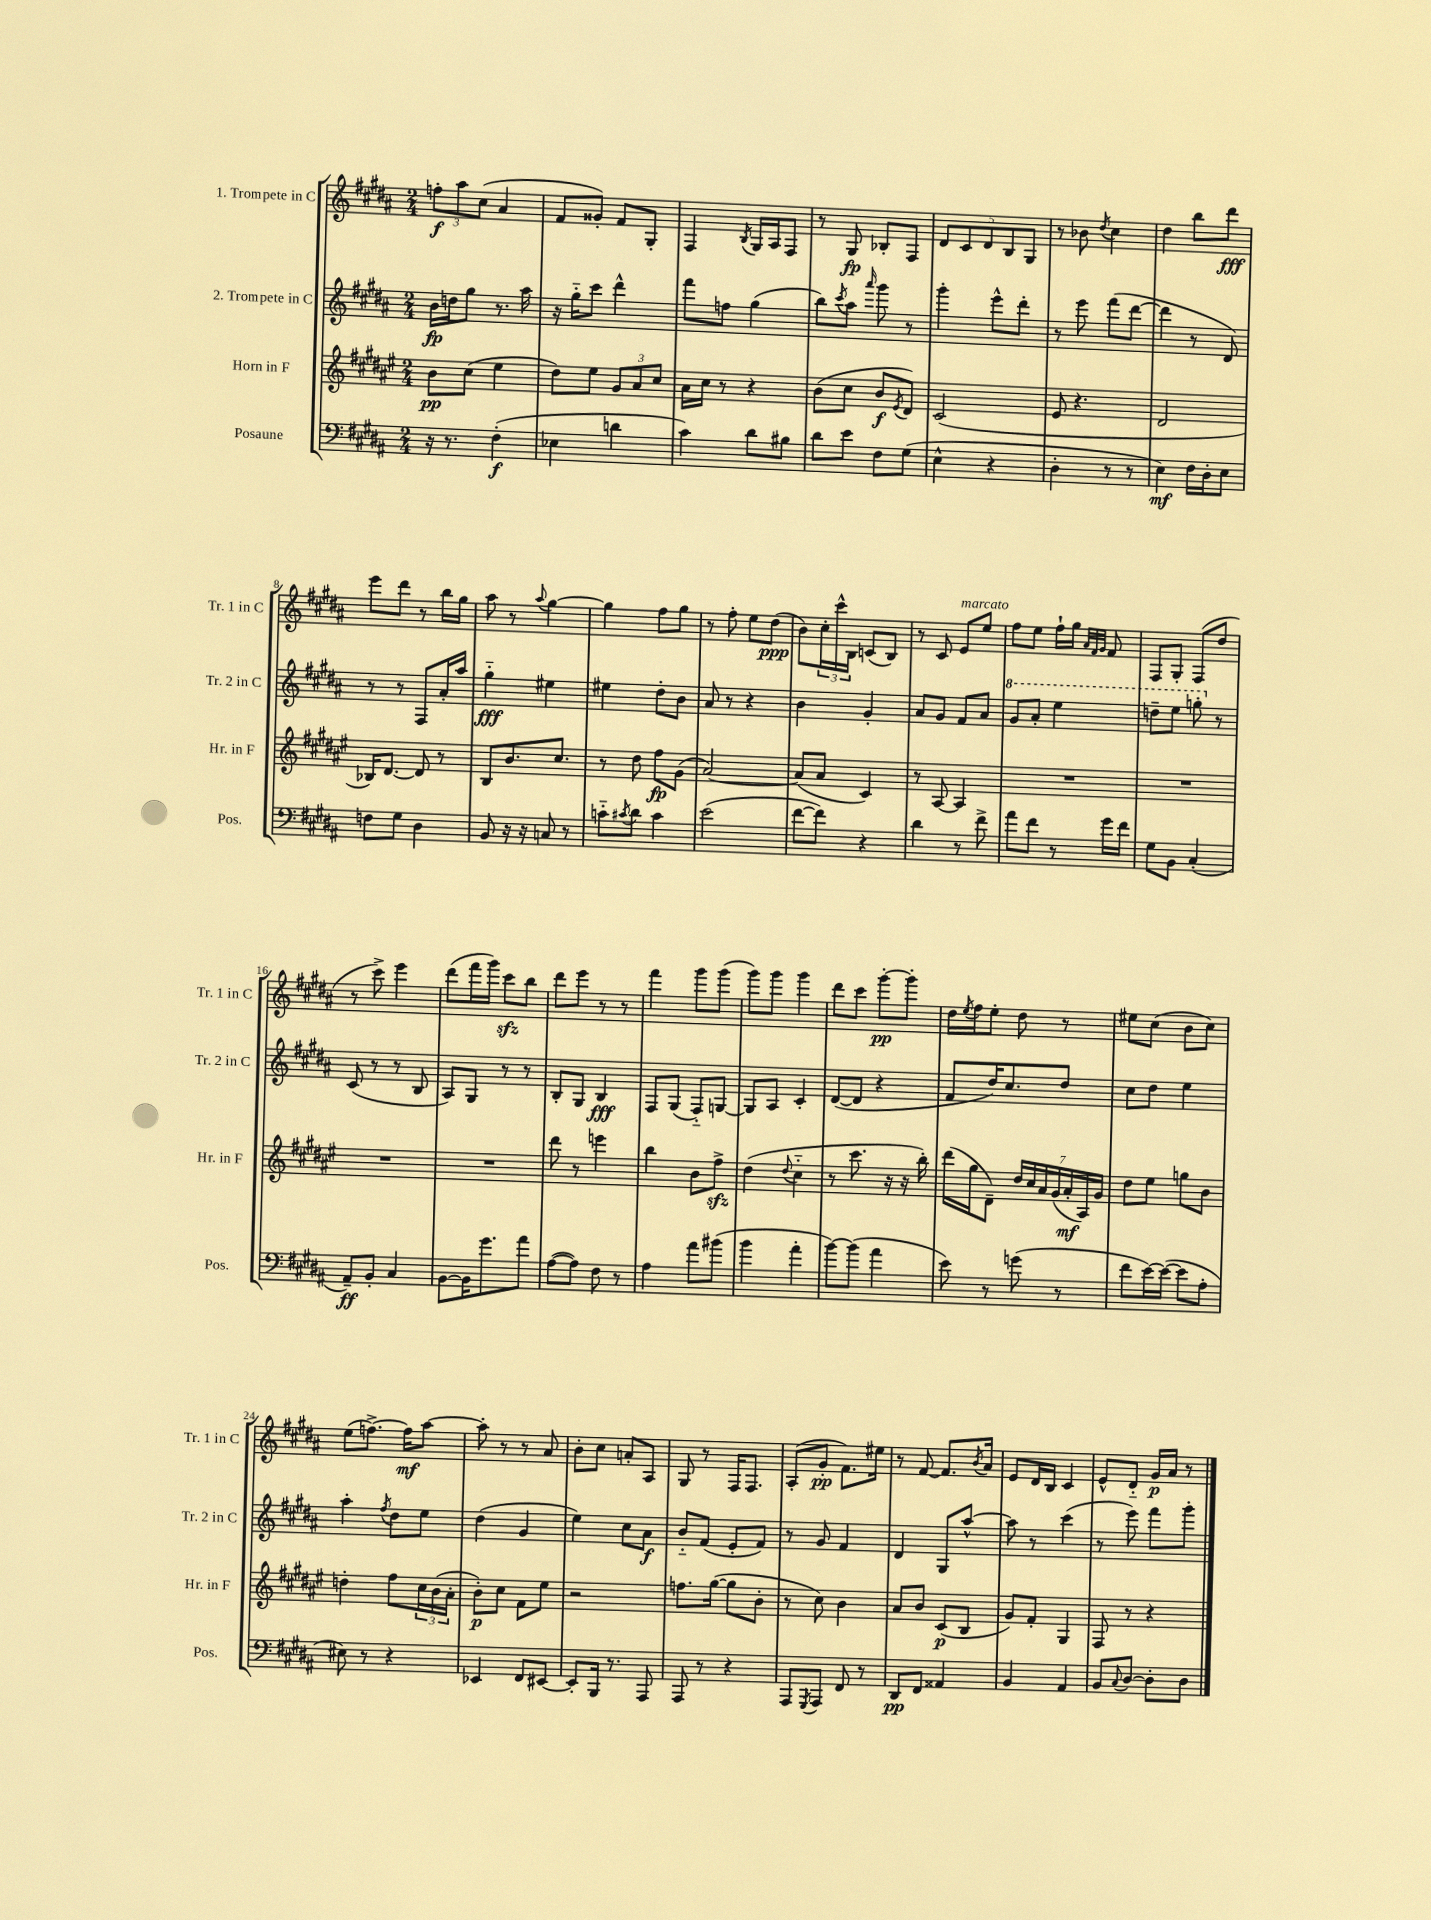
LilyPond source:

<<
\new StaffGroup <<
\new Staff = "s0" \with { instrumentName = "1. Trompete in C" shortInstrumentName = "Tr. 1 in C" } {
    \clef treble \key b \major \numericTimeSignature \time 2/4
    \tuplet 3/2 { f''8-.\f ais''8 cis''8( } ais'4 |
    fis'8 gisis'8-.) fis'8 gis8-. |
    fis4 \acciaccatura { b8 } gis16 ais16 fis8 |
    r8 gis8\fp bes8-. fis8 |
    \tuplet 5/4 { dis'8 cis'8 dis'8 b8 gis8 } |
    r8 bes'8 \acciaccatura { dis''8 } cis''4 |
    dis''4 b''8 dis'''8\fff |
    e'''8 dis'''8 r8 b''16 gis''16 |
    ais''8 r8 \appoggiatura { ais''8 } gis''4~ |
    gis''4 fis''8 gis''8 |
    r8 fis''8-. e''8 dis''8\ppp( |
    b'8) \tuplet 3/2 { cis''16-. cis'''16-^ b16 } c'8( b8) |
    r8 cis'8 e'8^\markup { \italic "marcato" } e''8 |
    fis''8 e''8 fis''16-! gis''16 \grace { ais'32 fis'32 gis'32 } fis'8 |
    fis8 gis8-. fis8( dis''8 |
    r8 cis'''8->) e'''4 |
    dis'''8( fis'''16 gis'''16) cis'''8\sfz b''8 |
    dis'''8 e'''8 r8 r8 |
    fis'''4 gis'''8 gis'''8( |
    gis'''8) gis'''8 gis'''4 |
    dis'''8 cis'''8 gis'''8~-.\pp gis'''8-. |
    dis''16 \acciaccatura { e''8 } fis''16 e''8-. dis''8 r8 |
    eis''8 cis''8( b'8 cis''8) |
    e''8( f''8.~->) f''16\mf ais''8~ |
    ais''8-. r8 r8 ais'8 |
    b'8-. cis''8 a'8-. ais8 |
    gis8 r8 fis16 fis8. |
    ais8-.( gis'8-.\pp fis'8.) eis''16 |
    r8 fis'8~ fis'8. \acciaccatura { b'8 } ais'16 |
    e'8 dis'16 b16 cis'4 |
    e'8-^ dis'8-_ gis'16\p ais'16 r8 \bar "|." |
}
\new Staff = "s1" \with { instrumentName = "2. Trompete in C" shortInstrumentName = "Tr. 2 in C" } {
    \clef treble \key b \major \numericTimeSignature \time 2/4
    b'16\fp d''16 gis''8 r8. ais''16 |
    r16 gis''16-_ cis'''8 dis'''4-^ |
    fis'''8 f''8 gis''4( |
    b''8) \acciaccatura { cis'''8 } ais''8 \grace { ais'''16 } gis'''8 r8 |
    gis'''4-. e'''8-^ dis'''8-. |
    r8 e'''8 fis'''8( dis'''8~ |
    dis'''4 r8 dis'8) |
    r8 r8 fis8 ais'16-. ais''16 |
    gis''4-_\fff eis''4 |
    eis''4 dis''8-. b'8 |
    ais'8 r8 r4 |
    b'4 gis'4-. |
    ais'8 gis'8 fis'8 ais'8 |
    \ottava #1 gis''8 ais''8-. e'''4 |
    d'''8-- e'''8 g'''8-. \ottava #0 r8 |
    cis'8( r8 r8 b8 |
    ais8) gis8 r8 r8 |
    b8-. gis8 b4\fff |
    fis8 gis8( fis8-_) g8~ |
    g8 ais8 cis'4-. |
    dis'8~( dis'8 r4 |
    fis'8 dis''16) cis''8. dis''8 |
    cis''8 dis''8 e''4 |
    ais''4-. \acciaccatura { fis''8 } dis''8 e''8 |
    dis''4( gis'4 |
    e''4) cis''8 ais'8\f |
    b'8-_ fis'8( e'8-. fis'8) |
    r8 gis'8 fis'4 |
    dis'4 gis8 ais''8~-^ |
    ais''8 r8 cis'''4( |
    r8 e'''8) fis'''8 gis'''8-. \bar "|." |
}
\new Staff = "s2" \with { instrumentName = "Horn in F" shortInstrumentName = "Hr. in F" } {
    \clef treble \key fis \major \numericTimeSignature \time 2/4
    b'8\pp cis''8( eis''4 |
    dis''8) eis''8 \tuplet 3/2 { gis'8 ais'8 cis''8 } |
    ais'16 cis''16 r8 r4 |
    b'8( cis''8 b'8\f \acciaccatura { eis'8 } dis'8) |
    cis'2( |
    eis'8 r4. |
    dis'2 |
    bes16) dis'8.~ dis'8 r8 |
    b8 b'8. cis''8. |
    r8 dis''8 fis''8\fp gis'8( |
    ais'2~) |
    ais'8( ais'8 cis'4) |
    r8 ais8~ ais4 |
    R2 |
    R2 |
    R2 |
    R2 |
    dis'''8 r8 e'''4 |
    b''4 b'8 fis''8->\sfz |
    dis''4( \appoggiatura { dis''8 } cis''4-_ |
    r8 cis'''8. r16 r16 b''16-.) |
    dis'''16( gis''16 dis'8--) \tuplet 7/4 { dis''16 cis''16 ais'16 gis'16( ais'16-.\mf ais16) gis'16 } |
    dis''8 eis''8 g''8 b'8 |
    d''4-. fis''8 \tuplet 3/2 { cis''16 b'16( ais'16-. } |
    b'8-.\p) cis''8 fis'8 eis''8 |
    r2 |
    f''8. gis''16~( gis''8 b'8-. |
    r8 cis''8) b'4 |
    ais'8 b'8 cis'8\p( b8 |
    gis'8) fis'8-. gis4 |
    fis8 r8 r4 \bar "|." |
}
\new Staff = "s3" \with { instrumentName = "Posaune" shortInstrumentName = "Pos." } {
    \clef bass \key b \major \numericTimeSignature \time 2/4
    r16 r8. fis4-.\f( |
    ees4 d'4 |
    cis'4) dis'8 bis8 |
    dis'8 e'8 fis8 gis8( |
    e4-^ r4 |
    dis4-. r8 r8 |
    e4\mf) fis16 dis16-. e8 |
    f8 gis8 dis4 |
    b,8 r16 r16 c8 r8 |
    c'8-_ \acciaccatura { cis'8 } dis'8 cis'4 |
    e'2( |
    fis'8~ fis'8) r4 |
    dis'4 r8 fis'8-> |
    ais'8 fis'8 r8 gis'16 fis'16 |
    gis8 b,8 cis4-.( |
    ais,8--\ff) b,8-. cis4 |
    b,8~ b,16 gis'8. ais'8 |
    ais8~( ais8) fis8 r8 |
    ais4 ais'8 bis'8( |
    b'4 ais'4-. |
    b'8~) b'8( ais'4 |
    e'8) r8 g'8( r8 |
    fis'8 e'16~) e'16~( e'8 ais8-. |
    eis8) r8 r4 |
    ees,4 fis,8 eis,8~ |
    eis,8-. b,,16 r8. ais,,8 |
    ais,,8 r8 r4 |
    ais,,8 \acciaccatura { gis,,8 } ais,,8 fis,8 r8 |
    dis,8\pp fis,8 aisis,4 |
    b,4 ais,4 |
    b,8 \appoggiatura { cis8 } dis8~ dis8-. dis8 \bar "|." |
}
>>
>>
